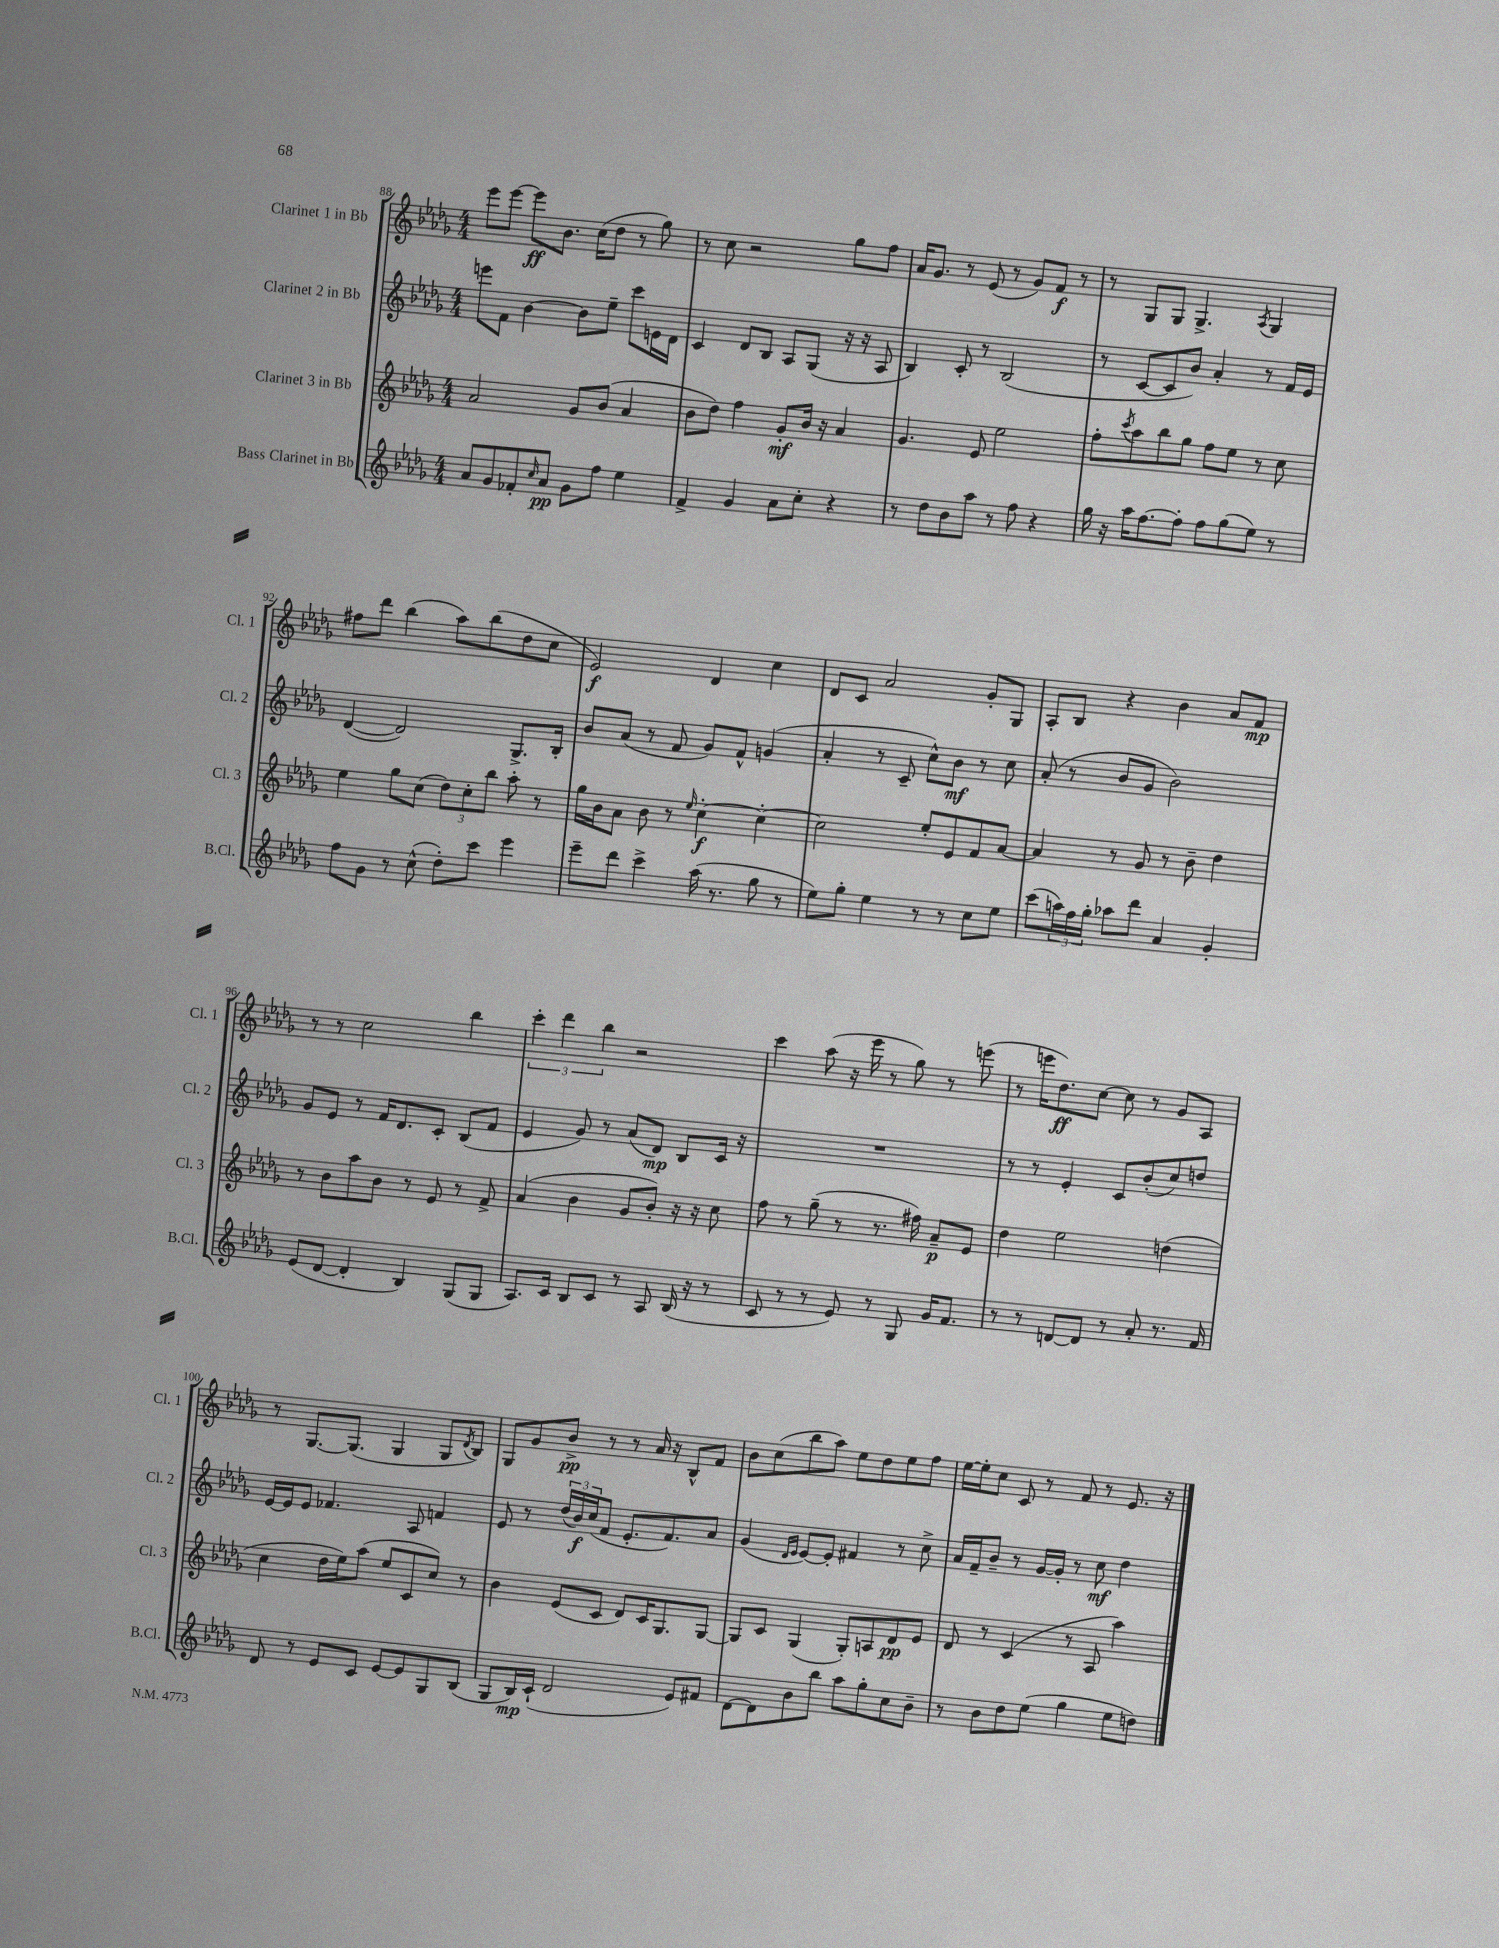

**kern	**dynam	**kern	**dynam	**kern	**dynam	**kern	**dynam
*part4	*part4	*part3	*part3	*part2	*part2	*part1	*part1
*staff4	*staff4	*staff3	*staff3	*staff2	*staff2	*staff1	*staff1
*I"Bass Clarinet in Bb	*	*I"Clarinet 3 in Bb	*	*I"Clarinet 2 in Bb	*	*I"Clarinet 1 in Bb	*
*I'B.Cl.	*	*I'Cl. 3	*	*I'Cl. 2	*	*I'Cl. 1	*
*clefG2	*	*clefG2	*	*clefG2	*	*clefG2	*
*k[b-e-a-d-g-]	*	*k[b-e-a-d-g-]	*	*k[b-e-a-d-g-]	*	*k[b-e-a-d-g-]	*
*M4/4	*	*M4/4	*	*M4/4	*	*M4/4	*
=88	=88	=88	=88	=88	=88	=88	=88
8a-/L	.	2a-/	.	8eeen\L	.	8eee-\L	.
8g-/	.	.	.	8f\J	.	[8eee-\J	.
8f-X'/	.	.	.	[4b-\	.	8eee-\L]	ff
16qqcc/	.	.	.	.	.	.	.
8a-/J	pp	.	.	.	.	8.b-\J	.
8g-\L	.	8g-/L	.	8b-\L]	.	.	.
.	.	.	.	.	.	(16cc\KL	.
8ff\J	.	(8b-/J	.	8ee-~\J	.	8dd-\J	.
4ee-\	.	4a-/	.	8ccc\L	.	8r	.
.	.	.	.	16en\L	.	8gg-\)	.
.	.	.	.	16d-\JJ	.	.	.
=89	=89	=89	=89	=89	=89	=89	=89
4f^/	.	8b-\L	.	4c/	.	8r	.
.	.	8dd-\J)	.	.	.	8cc\	.
4g-/	.	4ff\	.	8d-/L	.	2r	.
.	.	.	.	8B-/J	.	.	.
8a-\L	.	8g-'/L	mf	8A-/L	.	.	.
8cc'\J	.	16b-/Jk	.	(8G-/J	.	.	.
.	.	16r	.	.	.	.	.
4r	.	4a-/	.	16r	.	8gg-\L	.
.	.	.	.	16r	.	.	.
.	.	.	.	8A-/	.	8ff\J	.
=90	=90	=90	=90	=90	=90	=90	=90
8r	.	4.g-/	.	4B-/)	.	16a-/KL	.
.	.	.	.	.	.	8.g-/J	.
8dd-\L	.	.	.	.	.	.	.
8b-\	.	.	.	8c'/	.	8r	.
8aa-\J	.	8e-/	.	8r	.	(8e-/	.
8r	.	2ee-\	.	(2B-/	.	8r	.
8ff\	.	.	.	.	.	8g-/L)	.
4r	.	.	.	.	.	8f/J	f
.	.	.	.	.	.	8r	.
=91	=91	=91	=91	=91	=91	=91	=91
16gg-\	.	8ff'\L	.	8r	.	8r	.
16r	.	.	.	.	.	.	.
.	.	8qccc/	.	.	.	.	.
16aa-\KL	.	8aa-\	.	[8c/L	.	8G-/L	.
[8.ff\	.	.	.	.	.	.	.
.	.	8bb-\	.	8c/]	.	8G-/J	.
8ff'\J]	.	8gg-\J	.	8b-/J)	.	4.G-^/	.
8ff\L	.	8ff\L	.	4a-'/	.	.	.
(8gg-\	.	8ee-\J	.	.	.	.	.
.	.	.	.	.	.	8qA-/	.
8ee-\J)	.	8r	.	8r	.	4G-/	.
8r	.	8cc\	.	16f/LL	.	.	.
.	.	.	.	16e-/JJ	.	.	.
!!LO:LB:g=z
=92	=92	=92	=92	=92	=92	=92	=92
8ff\L	.	4ee-\	.	([4d-/	.	8ff#X\L	.
8g-\J	.	.	.	.	.	8ddd-\J	.
8r	.	8gg-\L	.	2d-/])	.	(4bb-\	.
(8cc^^\	.	(8cc\J	.	.	.	.	.
8dd-'\L)	.	12dd-\L)	.	.	.	8aa-\L)	.
.	.	12cc'\	.	.	.	.	.
8ccc\J	.	.	.	.	.	(8bb-\	.
.	.	12bb-\J	.	.	.	.	.
4eee-\	.	8aa-'\	.	8.G-^/L	.	8dd-\	.
.	.	8r	.	.	.	8cc\J	.
.	.	.	.	16B-'/Jk	.	.	.
=93	=93	=93	=93	=93	=93	=93	=93
8eee-~\L	.	16gg-\LL	.	8b-/L	.	2e-/)	f
.	.	16b-\J	.	.	.	.	.
8ddd-\J	.	8a-\J	.	(8a-/J	.	.	.
4ccc^\	.	8b-\	.	8r	.	.	.
.	.	8r	.	8f/	.	.	.
.	.	16qqee-/	.	.	.	.	.
(16aa-\	.	[4cc'\	f	8g-/L)	.	4d-/	.
8.r	.	.	.	.	.	.	.
.	.	.	.	8f^^/J	.	.	.
8gg-\	.	4cc'\_	.	(4gn/	.	4cc\	.
8r	.	.	.	.	.	.	.
=94	=94	=94	=94	=94	=94	=94	=94
8ee-\L)	.	2cc\]	.	4a-'/	.	8d-/L	.
8gg-'\J	.	.	.	.	.	8c/J	.
4ee-\	.	.	.	8r	.	2a-/	.
.	.	.	.	8c~/	.	.	.
8r	.	8ee-'/L	.	8cc^^\L)	.	.	.
8r	.	8e-/	.	8b-\J	mf	.	.
8cc\L	.	8f/	.	8r	.	8g-'/L	.
8ee-\J	.	[8a-/J	.	8cc\	.	8G-/J	.
=95	=95	=95	=95	=95	=95	=95	=95
(8ccc\L	.	4a-/]	.	(8a-'/	.	8A-'/L	.
24aan\L)	.	.	.	8r	.	8B-/J	.
24ff\	.	.	.	.	.	.	.
24gg-'\JJ	.	.	.	.	.	.	.
8aa-X\L	.	8r	.	8b-/L	.	4r	.
8ddd-\J	.	8g-/	.	8g-/J	.	.	.
4a-/	.	8r	.	2b-\)	.	4b-\	.
.	.	8b-~\	.	.	.	.	.
4g-'/	.	4dd-\	.	.	.	8a-/L	.
.	.	.	.	.	.	8f/J	mp
!!LO:LB:g=z
=96	=96	=96	=96	=96	=96	=96	=96
(8e-/L	.	8r	.	8g-/L	.	8r	.
[8d-/J	.	8b-\L	.	8e-/J	.	8r	.
4d-'/]	.	8aa-\	.	8r	.	2cc\	.
.	.	8b-\J	.	16f/KL	.	.	.
.	.	.	.	8.d-/	.	.	.
4B-/)	.	8r	.	.	.	.	.
.	.	8e-/	.	8c'/J	.	.	.
(8G-/L	.	8r	.	(8B-/L	.	4bb-\	.
8G-/J	.	8f^/	.	8f/J	.	.	.
=97	=97	=97	=97	=97	=97	=97	=97
8.A-/L)	.	(4a-/	.	4e-/	.	6ccc'\	.
.	.	.	.	.	.	6ddd-\	.
16c/Jk	.	.	.	.	.	.	.
8B-/L	.	4b-\	.	8g-/)	.	.	.
.	.	.	.	.	.	6bb-\	.
8c/J	.	.	.	8r	.	.	.
8r	.	8g-/L	.	(8a-/L	.	2r	.
8A-/	.	8b-'/J)	.	8d-/J)	mp	.	.
(16B-/	.	16r	.	8B-/L	.	.	.
16r	.	16r	.	.	.	.	.
8r	.	8cc\	.	16c/Jk	.	.	.
.	.	.	.	16r	.	.	.
=98	=98	=98	=98	=98	=98	=98	=98
8c/	.	8ff\	.	1r	.	4ccc\	.
8r	.	8r	.	.	.	.	.
8r	.	(8gg-~\	.	.	.	(8aa-\	.
8e-/)	.	8r	.	.	.	16r	.
.	.	.	.	.	.	16eee-\	.
8r	.	8.r	.	.	.	8r	.
8G-/	.	.	.	.	.	8gg-\)	.
.	.	16ff#X\)	.	.	.	.	.
16g-/KL	.	8a-~/L	p	.	.	8r	.
8.f/J	.	.	.	.	.	.	.
.	.	8e-/J	.	.	.	(8eeen\	.
=99	=99	=99	=99	=99	=99	=99	=99
8r	.	4dd-\	.	8r	.	8r	.
8r	.	.	.	8r	.	16eeen\KL	.
.	.	.	.	.	.	8.dd-\)	ff
[8dn/L	.	2ee-\	.	4e-'/	.	.	.
8d/J]	.	.	.	.	.	[8cc\J	.
8r	.	.	.	8c/L	.	8cc\]	.
8a-'/	.	.	.	(8b-'/	.	8r	.
8.r	.	(4ddn\	.	8cc/)	.	8g-/L	.
.	.	.	.	8ddn/J	.	8A-/J	.
16f/	.	.	.	.	.	.	.
!!LO:LB:g=z
=100	=100	=100	=100	=100	=100	=100	=100
8d-/	.	4cc\	.	[16e-/LL	.	8r	.
.	.	.	.	16e-/J]	.	.	.
8r	.	.	.	8e-/J	.	[8.G-/L	.
8e-/L	.	16dd-\LL	.	4.f-X/	.	.	.
.	.	16ee-\J)	.	.	.	(8.G-/J]	.
8c/J	.	(8aa-\J	.	.	.	.	.
[8e-/L	.	8ee-/L	.	.	.	4G-/	.
8e-/]	.	8c/	.	8A-/	.	.	.
8G-/	.	8cc/J)	.	4fn/	.	8G-/L	.
.	.	.	.	.	.	8qd-/	.
(8B-/J	.	8r	.	.	.	8B-/J)	.
=101	=101	=101	=101	=101	=101	=101	=101
8G-/L	.	4b-\	.	8e-/	.	8G-/L	.
16B-/L)	mp	.	.	8r	.	8g-/	.
(16c`/JJ	.	.	.	.	.	.	.
2d-/	.	(8e-/L	.	(24dd-/LL	.	8b-^/J	pp
.	.	.	.	24b-/)	f	.	.
.	.	.	.	(24cc/J	.	.	.
.	.	8c/J	.	8f/J	.	8r	.
.	.	8d-/L)	.	8.e-'/L	.	8r	.
.	.	16c/K	.	.	.	16a-/	.
.	.	8.G-/	.	8.f/)	.	16r	.
8e-/L)	.	.	.	.	.	8B-^^/L	.
8f#X/J	.	[8G-/J	.	8a-/J	.	8f/J	.
=102	=102	=102	=102	=102	=102	=102	=102
[8d-\L	.	8G-/L]	.	(4g-/	.	8b-\L	.
8d-\]	.	8c/J	.	.	.	(8cc\	.
.	.	.	.	16qqd-/LL	.	.	.
.	.	.	.	16qqe-/JJ	.	.	.
8b-\	.	(4G-/	.	[8e-/L)	.	8bb-\	.
8bb-\J	.	.	.	8e-'/J]	.	8aa-\J)	.
8aa-\L	.	8G-'/L)	.	4f#X/	.	8ee-\L	.
8gg-'\	.	8An/	.	.	.	8dd-\	.
8cc\	.	8d-/	pp	8r	.	8ee-\	.
8b-~\J	.	8e-/J	.	8cc^\	.	8ff\J	.
=103	=103	=103	=103	=103	=103	=103	=103
8r	.	8d-/	.	16a-/LL	.	[16ee-\LL	.
.	.	.	.	16f~/J	.	16ee-'\J]	.
8b-\L	.	8r	.	8b-~/J	.	8cc\J	.
8dd-\	.	(4c/	.	8r	.	8c/	.
(8ee-\J	.	.	.	[16g-/LL	.	8r	.
.	.	.	.	16g-'/JJ]	.	.	.
4gg-\	.	8r	.	8r	.	8f/	.
.	.	8A-/	.	8cc\	mf	8r	.
8ee-\L	.	4aa-\)	.	4dd-\	.	8.e-/	.
8ddn\J)	.	.	.	.	.	.	.
.	.	.	.	.	.	16r	.
==	==	==	==	==	==	==	==
*-	*-	*-	*-	*-	*-	*-	*-
